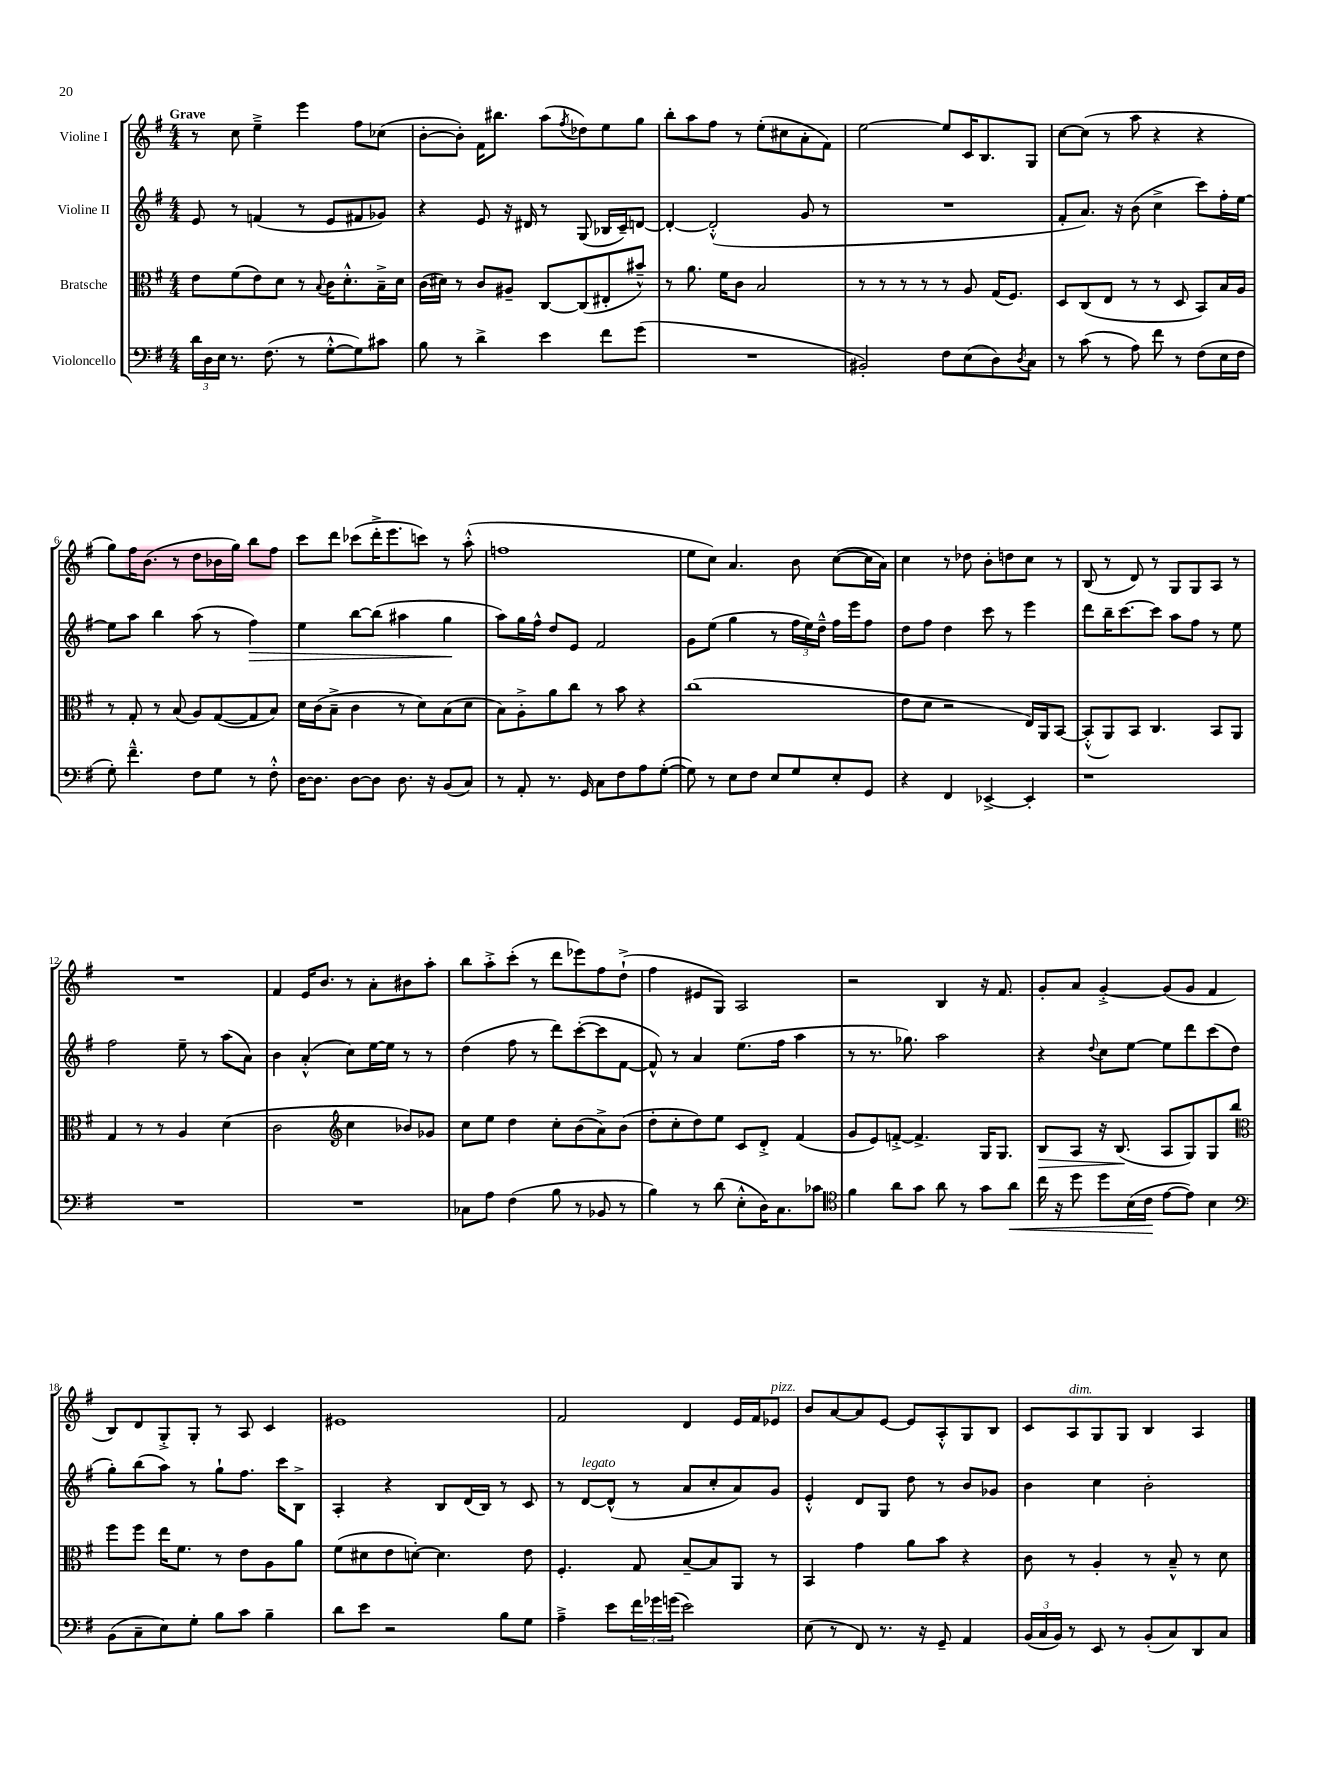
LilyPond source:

<<
\new StaffGroup <<
\new Staff = "s0" \with { instrumentName = "Violine I" } {
    \clef treble \key g \major \numericTimeSignature \time 4/4 \tempo "Grave"
    r8 c''8 e''4---> e'''4 fis''8 ces''8( |
    b'8~-. b'8-.) fis'16 bis''8. a''8( \acciaccatura { fis''8 } des''8) e''8 g''8 |
    b''8-. a''8 fis''8 r8 e''8-.( cis''8 a'8-. fis'8) |
    e''2~ e''8 c'16 b8. g8 |
    c''8~ c''8( r8 a''8 r4 r4 |
    g''8) fis''16 b'8.( r8 d''8 bes'16 g''16) b''8 fis''8 |
    c'''8 d'''8 ces'''8( d'''16-.-> e'''8. c'''8) r8 a''8-.-^( |
    f''1 |
    e''8 c''8) a'4. b'8 c''8~( c''16 a'16) |
    c''4 r8 des''8 b'8-. d''8 c''8 r8 |
    b8( r8 d'8) r8 g8 g8 a8 r8 |
    R1 |
    fis'4 e'16 b'8. r8 a'8-. bis'8 a''8-. |
    b''8 a''8-.-> c'''8-.( r8 d'''8 ees'''8) fis''8 d''8-!->( |
    fis''4 eis'8 g8) a2 |
    r2 b4 r16 fis'8. |
    g'8-. a'8 g'4~-.-> g'8( g'8 fis'4 |
    b8) d'8 g8-.-> g8-. r8 a8 c'4 |
    eis'1 |
    fis'2 d'4 e'16 fis'16 ees'8^\markup { \italic "pizz." } |
    b'8 a'8~ a'8 e'8~ e'8 a8-.-^ g8 b8 |
    c'8 a8^\markup { \italic "dim." } g8 g8 b4 a4 \bar "|." |
}
\new Staff = "s1" \with { instrumentName = "Violine II" } {
    \clef treble \key g \major \numericTimeSignature \time 4/4
    e'8 r8 f'4( r8 e'8 fis'8 ges'8) |
    r4 e'8 r16 dis'16 r8 g8( bes16 c'16--) d'8~ |
    d'4~-. d'2-.-^( g'8 r8 |
    R1 |
    fis'8-. a'8.) r16 b'8( c''4-> c'''8) fis''16-. e''16~ |
    e''8 a''8 b''4 a''8( r8 fis''4\>) |
    e''4 b''8~ b''8( ais''4 g''4\! |
    a''8) g''16 fis''16-^ d''8 e'8 fis'2 |
    g'8 e''8( g''4 r8 \tuplet 3/2 { fis''16 e''16) d''16---^ } fis''16 e'''16 fis''8 |
    d''8 fis''8 d''4 c'''8 r8 e'''4 |
    d'''8 b''16-- c'''8.~ c'''8 a''8 fis''8 r8 e''8 |
    fis''2 e''8-- r8 a''8( a'8) |
    b'4 a'4-.-^( c''8) e''16~ e''16 r8 r8 |
    d''4( fis''8 r8 d'''8) c'''8~-.( c'''8 fis'8~ |
    fis'8-^) r8 a'4 e''8.( fis''16 a''4 |
    r8 r8. ges''8.) a''2 |
    r4 \appoggiatura { d''8 } c''8 e''8~ e''8 d'''8 c'''8( d''8 |
    g''8-.) b''8( a''8) r8 g''8-! fis''8. c'''16 b8-> |
    a4-. r4 b8 d'16( b16) r8 c'8 |
    r8 d'8~^\markup { \italic "legato" } d'8-^( r8 a'8 c''8-. a'8) g'8 |
    e'4-.-^ d'8 g8 d''8 r8 b'8 ges'8 |
    b'4 c''4 b'2-. \bar "|." |
}
\new Staff = "s2" \with { instrumentName = "Bratsche" } {
    \clef alto \key g \major \numericTimeSignature \time 4/4
    e'8 fis'8( e'8) d'8 r8 \appoggiatura { b8 } c'16 d'8.-.-^ b16---> d'16 |
    c'16( dis'16) r8 c'8 ais8-- c8~ c8( eis8-. bis'8---^) |
    r8 a'8. fis'16 c'8 b2 |
    r8 r8 r8 r8 r8 a8 g16( fis8.) |
    d8 c8( e8 r8 r8 d8 b,8) b16 a16 |
    r8 g8-. r8 b8( a8) g8~( g8 b8) |
    d'16 c'16( b8---> c'4 r8 d'8) b8( d'8 |
    b8) a8-.-> a'8 c''8 r8 b'8 r4 |
    c''1( |
    e'8 d'8 r2 e16) a,16 b,8~ |
    b,8-.-^( a,8) b,8 c4. b,8 a,8 |
    g4 r8 r8 a4 d'4( |
    c'2 \clef treble c''4 bes'8) ges'8 |
    c''8 e''8 d''4 c''8-. b'8( a'8->) b'8( |
    d''8-. c''8-. d''8) e''8 c'8 d'8-.-> fis'4( |
    g'8 e'8) f'8~-.-> f'4.-> g16 g8. |
    b8\> a8 r16 b8.\!( a8 g8) g8 b''8 |
    \clef alto fis''8 fis''8 e''16 fis'8. r8 e'8 a8 a'8 |
    fis'8( dis'8 e'8 d'8~-.) d'4. e'8 |
    fis4.-. g8 b8~-- b8 a,8 r8 |
    b,4 g'4 a'8 b'8 r4 |
    c'8 r8 a4-. r8 b8---^ r8 d'8 \bar "|." |
}
\new Staff = "s3" \with { instrumentName = "Violoncello" } {
    \clef bass \key g \major \numericTimeSignature \time 4/4
    \tuplet 3/2 { d'16 d16 e16 } r8. fis8.( r8 g8~-.-^ g8) cis'8 |
    b8 r8 d'4-> e'4 fis'8 g'8( |
    R1 |
    bis,2-.) fis8 e8( d8) \acciaccatura { d8 } c8 |
    r8 c'8( r8 a8) fis'8 r8 fis8( e16 fis16 |
    g8-.) fis'4.---^ fis8 g8 r8 fis8-.-^ |
    d16~ d8. d8~ d8 d8. r16 b,8( c8) |
    r8 a,8-. r8. g,16 c8 fis8 a8 g8~-.( |
    g8) r8 e8 fis8 e8 g8 e8-. g,8 |
    r4 fis,4 ees,4~-> ees,4-. |
    r1 |
    R1 |
    R1 |
    ces8 a8 fis4( b8 r8 bes,8 r8 |
    b4) r8 d'8( e8-.-^ d16) c8. ces'8 |
    \clef tenor fis'4 a'8 g'8 a'8 r8 g'8 a'8\< |
    c''16 r16 d''8 d''8 b16( c'16\! e'8~ e'8) b4 |
    \clef bass b,8( c8-- e8) g8-. b8 c'8 b4-- |
    d'8 e'8 r2 b8 g8 |
    a4---> e'8 \tuplet 3/2 { fis'16 ges'16 g'16( } e'2) |
    e8( r8 fis,8) r8. r16 g,8-- a,4 |
    \tuplet 3/2 { b,16( c16 b,16) } r8 e,8 r8 b,8-.( c8) d,8 c8 \bar "|." |
}
>>
>>
